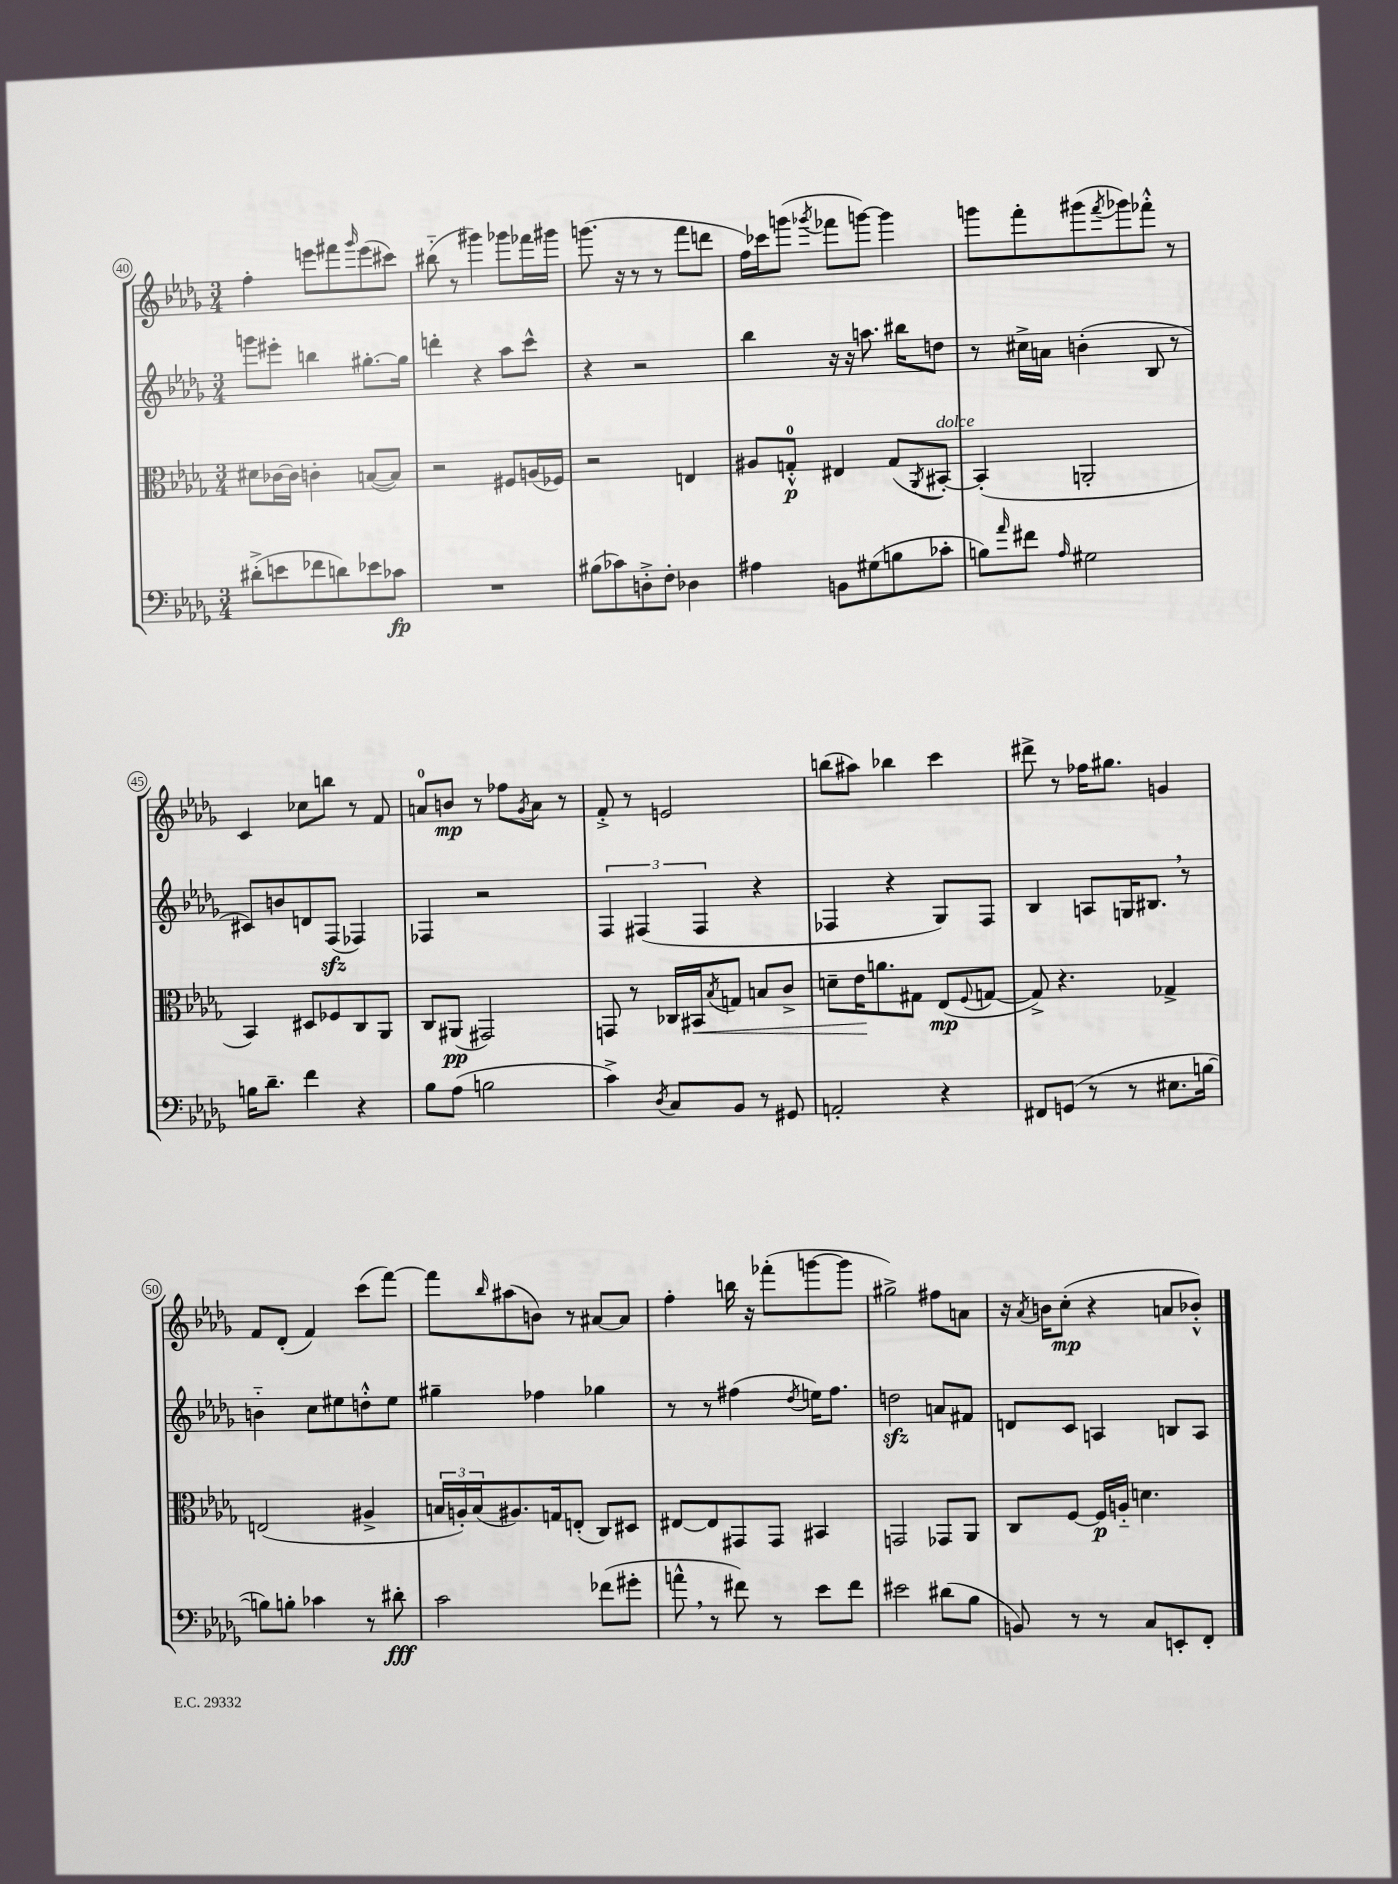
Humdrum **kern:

**kern	**kern	**kern	**kern
*staff4	*staff3	*staff2	*staff1
*clefF4	*clefC3	*clefG2	*clefG2
*k[b-e-a-d-g-]	*k[b-e-a-d-g-]	*k[b-e-a-d-g-]	*k[b-e-a-d-g-]
*M3/4	*M3/4	*M3/4	*M3/4
(8d#'^\L	8d#\L	8ggg\L	4ff'\
8e\	[16c-\L	8eee#'\J	.
.	16c-\]JJ	.	.
8f-\	4c'\	4bb\	8eee\L
8d\)	.	.	8fff#\
.	.	.	16qqggg-/
8e-\	([8B/L	[8.gg#'\L	(8eee\
8c-\J	8B/]J)	.	8ccc#\J)
.	.	16gg#\]Jk	.
=	=	=	=
2.r	2r	4ddd'\	(8bb#'~\
.	.	.	8r
.	.	4r	4ggg#\)
.	8F#/L	8aa-\L	8ggg-\L
.	(16A/L	8ccc^^\J	16fff-\L
.	16F-/JJ)	.	16ggg#\JJ
=	=	=	=
(8B#\L	2r	4r	(8.ggg\
8c-\)	.	.	.
.	.	.	16r
8D'^\	.	2r	8r
8F'\J	.	.	8r
4D-\	4E/	.	8fff\L
.	.	.	8ddd\J
=	=	=	=
4A#\	8A#/L	4bb-\	16ff\LL)
.	.	.	16ccc-\J
.	8G'^^/J	.	(8ggg\J
.	.	.	8qggg-/
8BB\L	4E#/	16r	8fff-\L
.	.	16r	.
(8G#\	.	8.aa\	[8ggg\J)
8B\	(8G/L	.	4ggg\]
.	.	16bb#\LK	.
.	8qAA-/	.	.
8c-'\J	[8BB#'/J)	8dd\J	.
=	=	=	=
8B\L)	(4BB#'/]	8r	8ggg\L
16qqa-/	.	.	.
8f#\J	.	16cc#^\LL	8fff'\
.	.	16a\JJ	.
16qqA-/	.	.	.
2G#\	2AA'/	(4b'\	(8ggg#\
.	.	.	8qfff/
.	.	.	8ggg-\)
.	.	8B-/	8fff-'^^\J
.	.	8r	8r
=	=	=	=
16B\LK	4BB-/)	8c#/L)	4c/
8.d-~\J	.	.	.
.	.	8b/	.
4f\	8D#/L	8d/	8cc-\L
.	8F-/	(8F/J	8bb\J
4r	8C/	4F-/)	8r
.	8AA-/J	.	8f/
=	=	=	=
8B-\L	8C/L	4F-/	8a/L
(8A-\J	(8AA#/J	.	8b/J
2B\	2GG#/)	2r	8r
.	.	.	8ff-\L
.	.	.	8qg-/
.	.	.	8a\J
.	.	.	8r
=	=	=	=
4c^\)	8GG/	6F/	8f'^/
.	8r	.	8r
.	.	(6F#/	.
8qD-/	.	.	.
8C/L	16C-/LL	.	2e/
.	16BB#/J	.	.
.	.	6F#/	.
.	8qB-/	.	.
8BB-/J	8G/J	.	.
8r	8B/L	4r	.
8GG#/	8c^/J	.	.
=	=	=	=
2AA'/	8d~\L	4F-/	(8bb\L
.	16e-\K	.	8aa#\J)
.	8.a\	.	.
.	.	4r	4bb-\
.	8G#\J	.	.
4r	(8E-/L	8G-/L)	4ccc\
.	8qqF/	.	.
.	[8G/J	8F-/J	.
=	=	=	=
8FF#/L	8G^/])	4B-/	8ddd#^\
(8GG/J	4.r	.	8r
8r	.	8A/L	16ff-\LK
.	.	.	8.gg#\J
8r	.	16G/K	.
.	.	8.B#/J	.
8.E#\L	4G-^/	.	4g/
.	.	8r	.
[16B\Jk	.	.	.
=	=	=	=
8B\]L)	(2E/	4b'~\	8f/L
8B'\J	.	.	(8d-'/J
4c-\	.	8cc\L	4f/)
.	.	8ee#\	.
8r	4A#^/	8dd'^^\	(8ccc\L
8d#'\	.	8ee#\J	[8fff\J)
=	=	=	=
2c\	24B/LL	4gg#~\	8fff\]L
.	24A'/)	.	.
.	(24B/J	.	.
.	.	.	16qqbb-/
.	8.A#/)	.	(8aa#\
.	.	4ff-\	8b\J)
.	16G/k	.	.
.	(8E'/J	.	8r
(8f-\L	8C/L)	4gg-\	[8a#/L
8g#'\J	8D#/J	.	8a#/]J
=	=	=	=
8a^^\	[8E#/L	8r	4ff'\
8r	8E#/]	8r	.
8f#\)	8GG#/	(4ff#\	16bb\
.	.	.	16r
8r	8GG#/J	.	(8fff-'\L
.	.	8qdd-/	.
8e-\L	4BB#/	16ee\LK)	[8ggg\
.	.	8.ff#\J	.
8f#\J	.	.	8ggg\]J
=	=	=	=
2e#\	2GG/	2dd\	2gg#^\)
(8d#\L	8GG-/L	8a/L	8ff#\L
8B-\J	8AA-/J	8f#/J	8a\J
=	=	=	=
8BB/)	8C/L	8d/L	16r
.	.	.	8qa-/
.	.	.	16b\LK
8r	[8F/J	8c/J	(8cc'\J
8r	16F/]LL	4A/	4r
.	16A'~/JJ	.	.
8C/L	4.d\	.	.
8EE'/	.	8B/L	8a/L
8FF'/J	.	8A/J	8b-'^^/J)
==	==	==	==
*-	*-	*-	*-
